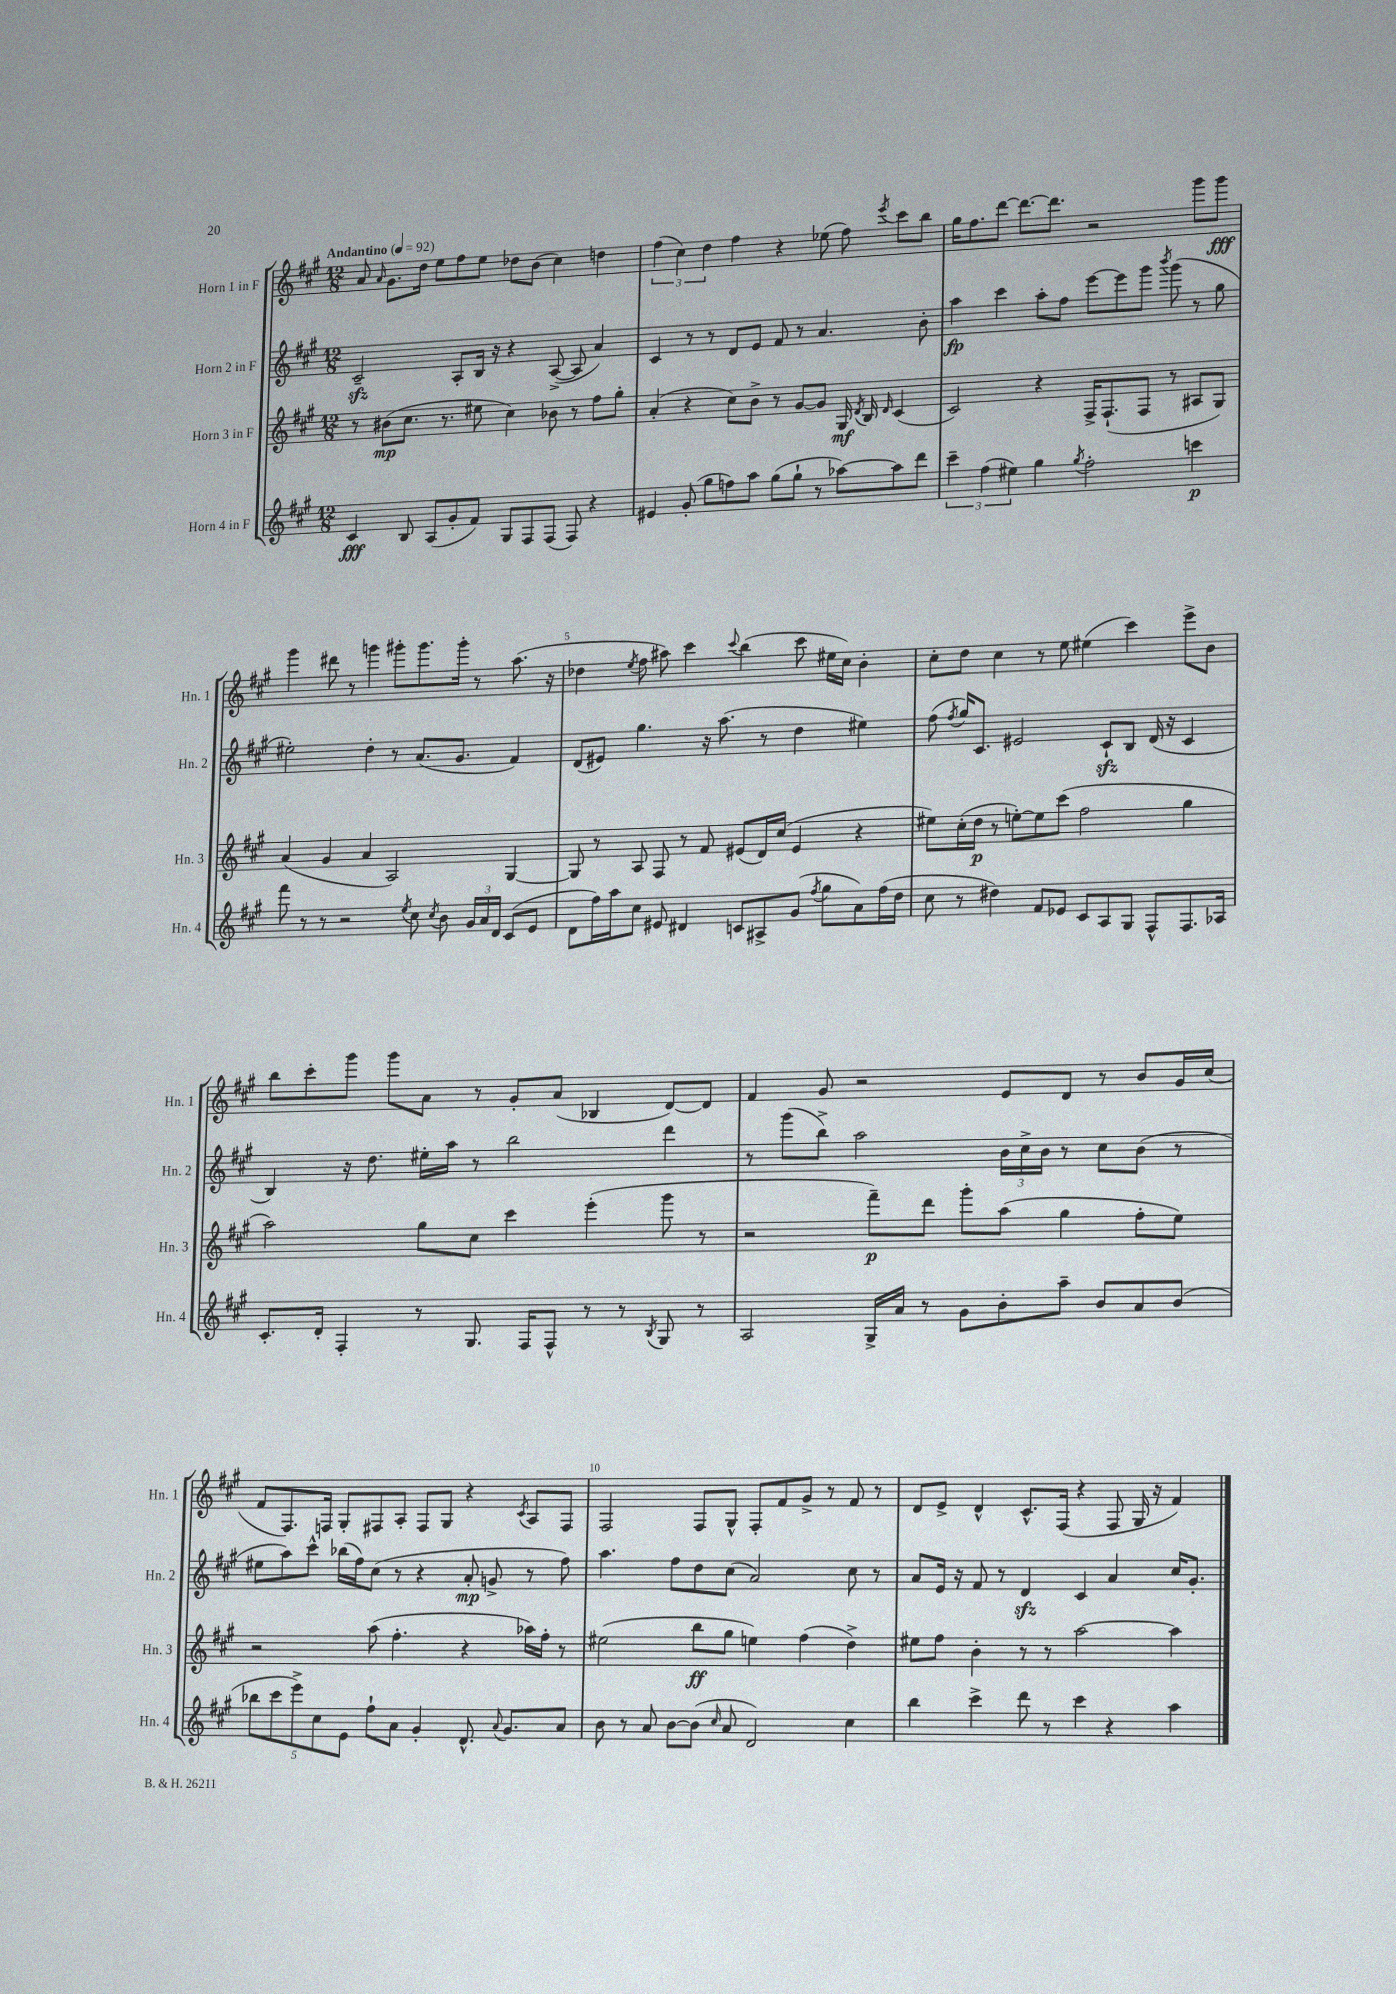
<<
\new StaffGroup <<
\new Staff = "s0" \with { instrumentName = "Horn 1 in F" shortInstrumentName = "Hn. 1" } {
    \clef treble \key a \major \numericTimeSignature \time 12/8 \tempo "Andantino" 4 = 92
    \autoBeamOff a'8 \grace { a'16 } gis'8.[ d''16] e''8[ fis''8 e''8] des''8[ b'8]( cis''4) d''4 |
    \tuplet 3/2 { fis''4( cis''4) d''4 } fis''4 r4 ees''8( fis''8) \acciaccatura { e'''8 } cis'''8[ b''8] |
    gis''16[ fis''8. d'''8]~ d'''8.[~ d'''8.] r2 gis'''8[ gis'''8]\fff |
    gis'''4 dis'''8 r8 g'''4 gis'''8[-. gis'''8. gis'''16]-. r8 a''8.( r16 |
    des''4 \acciaccatura { e''8 } fis''8 ais''8) cis'''4 \appoggiatura { cis'''8 } b''4( cis'''8 eis''16[ cis''16]) b'4-. |
    cis''8[-. d''8] cis''4 r8 e''8 eis''4( cis'''4) e'''8[-> b'8] |
    b''8[ cis'''8-. gis'''8] gis'''8[ a'8] r8 gis'8[-. a'8]( bes4 d'8[~) d'8] |
    fis'4 gis'8 r2 e'8[ d'8] r8 b'8[ gis'16 cis''16]( |
    fis'8[ fis8.) f16] gis8[-. fis8 a8]-. fis8[ gis8] r4 \acciaccatura { cis'8 } a8[ fis8] |
    fis2 fis8[ gis8]-^ fis8[-. fis'8 gis'8]-> r8 fis'8 r8 |
    d'8[ e'8]-> d'4-^ cis'8.[-^ fis16]( r4 fis8 gis16 r16 fis'4) \bar "|." |
}
\new Staff = "s1" \with { instrumentName = "Horn 2 in F" shortInstrumentName = "Hn. 2" } {
    \clef treble \key a \major \numericTimeSignature \time 12/8
    \autoBeamOff cis'2--\sfz a8[-. b16] r16 r4 a8~->( a8 a'4) |
    cis'4 r8 r8 d'8[ e'8] fis'8 r8 a'4. b'8-. |
    a''4\fp cis'''4 a''8[-. fis''8] e'''8[~ e'''8 gis'''8] \acciaccatura { b'''8 } gis'''8( r8 gis''8 |
    eis''2-.) d''4-. r8 a'8.[( gis'8.] fis'4) |
    d'8[( eis'8]) gis''4. r16 a''8.( r8 d''4 eis''4) |
    fis''8( \acciaccatura { fis''8 } gis''16[) cis'8.] eis'2 cis'8[-!\sfz b8] d'16( r16 cis'4 |
    b4) r16 d''8. eis''16[-. a''16] r8 b''2 d'''4 |
    r8 gis'''8[( b''8]->) a''2 \tuplet 3/2 { b'16[ cis''16-> b'16] } r8 cis''8[ b'8]( r8 |
    eis''8[ a''8) cis'''8]-^ bes''16[( fis''16) cis''8]( r8 r4 a'8-.\mp g'8-> r8 fis''8) |
    a''4. fis''8[ d''8 cis''8]( a'2) cis''8 r8 |
    a'8[ e'16] r16 fis'8 r8 d'4\sfz cis'4 a'4 cis''16[ gis'8.]-. \bar "|." |
}
\new Staff = "s2" \with { instrumentName = "Horn 3 in F" shortInstrumentName = "Hn. 3" } {
    \clef treble \key a \major \numericTimeSignature \time 12/8
    \autoBeamOff r8 bis'8[\mp( cis''8.] r8. eis''8 cis''4) bes'8 r8 fis''8[ gis''8]-. |
    a'4-.( r4 cis''8[) b'8]-> r8 gis'8[~ gis'8] gis16\mf \acciaccatura { d'8 } b16 \grace { d'16 } cis'4( |
    cis'2) r4 fis16[-> fis8.-!( fis8] r8 ais8[ gis8]) |
    a'4( gis'4 a'4 a2) gis4~ |
    gis8 r8 a8 fis8 r8 fis'8 eis'8[( d'16) cis''16]( eis'4 r4 |
    eis''8[) cis''16-.( d''16]\p r8 e''8[~-.) e''8 cis'''8]( fis''2 gis''4 |
    a''2) gis''8[ cis''8] cis'''4 e'''4-.( gis'''8 r8 |
    r2 fis'''8[--\p) d'''8] gis'''8[-. a''8]( gis''4 fis''8[-. e''8]) |
    r2 a''8( fis''4.-. r4 aes''16[) fis''16]-. r8 |
    eis''2( b''8[\ff gis''8] e''4) fis''4( d''4->) |
    eis''8[ fis''8] b'4-. r8 r8 a''2~ a''4 \bar "|." |
}
\new Staff = "s3" \with { instrumentName = "Horn 4 in F" shortInstrumentName = "Hn. 4" } {
    \clef treble \key a \major \numericTimeSignature \time 12/8
    \autoBeamOff cis'4\fff b8 a8[( gis'8-. fis'8]) gis8[ fis8 fis8]( fis8) r4 |
    eis'4 gis'8-.( gis''8[ f''8) a''8] gis''8[( gis''8]-! r8 aes''8[~) aes''8 d'''8] |
    \tuplet 3/2 { cis'''4-- fis''4( eis''4) } gis''4 \acciaccatura { gis''8 } fis''2-. c'''4\p |
    fis'''8 r8 r8 r2 \acciaccatura { e''8 } cis''8 \acciaccatura { cis''8 } b'8 \tuplet 3/2 { gis'16[ a'16 d'16] } cis'8[( e'8] |
    d'8[ fis''16) a''16 cis''8] eis'8 dis'4 c'8[ ais8-> gis'8]( \acciaccatura { fis''8 } gis''8[ a'8) fis''16( d''16] |
    cis''8 r8 dis''4) fis'8[ ees'8] cis'8[ a8 gis8] fis8[-^ fis8. aes16] |
    cis'8.[-. d'16]-. fis4-. r8 gis8. fis16[ fis8]-^ r8 r8 \acciaccatura { b8 } gis8 r8 |
    a2 gis16[-> a'16] r8 gis'8[ b'8-. a''8]-- b'8[ a'8 b'8]( |
    \tuplet 5/4 { bes''8[ cis'''8 e'''8->) cis''8 e'8] } fis''8[-! a'8] gis'4-. d'8.-^ \appoggiatura { a'8 } gis'8.[ a'8] |
    b'8 r8 a'8 b'8[~ b'8]( \grace { cis''16 } a'8 d'2) cis''4 |
    b''4 cis'''4-> d'''8 r8 cis'''4 r4 a''4 \bar "|." |
}
>>
>>
\layout { \context { \Score \override BarNumber.break-visibility = ##(#f #t #t) barNumberVisibility = #(every-nth-bar-number-visible 5) } }
